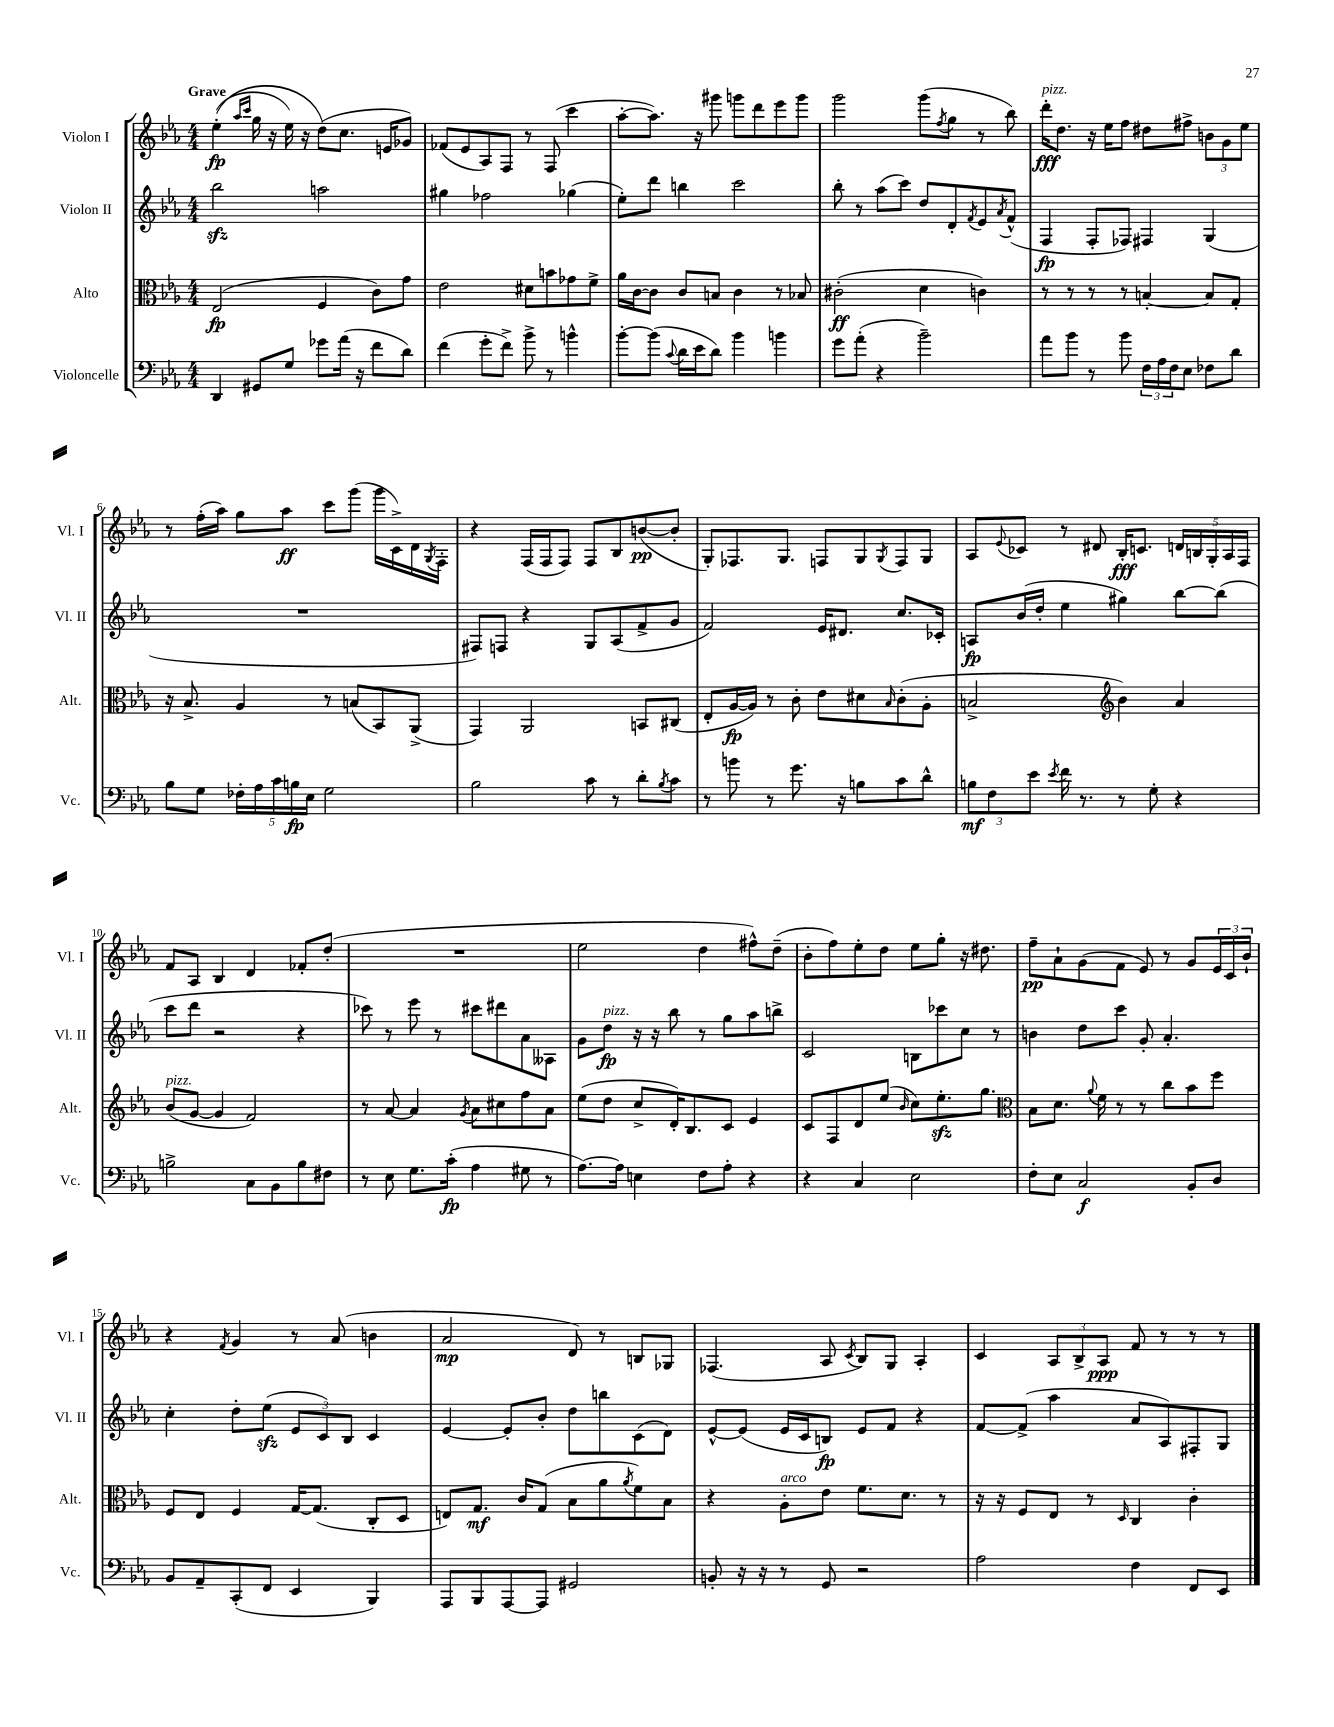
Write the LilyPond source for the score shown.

<<
\new StaffGroup <<
\new Staff = "s0" \with { instrumentName = "Violon I" shortInstrumentName = "Vl. I" } {
    \clef treble \key ees \major \numericTimeSignature \time 4/4 \tempo "Grave"
    ees''4-.\fp(\( \grace { aes''16 c'''16 } g''16 r16 ees''16) r16 d''8(\) c''8. e'16 ges'8) |
    fes'8( ees'8 aes8) f8 r8 f8( c'''4 |
    aes''8~-. aes''8.) r16 gis'''8 g'''8 d'''8 ees'''8 g'''8 |
    g'''2 g'''8( \acciaccatura { f''8 } g''8 r8 bes''8) |
    d'''16-.\fff^\markup { \italic "pizz." } d''8. r16 ees''16 f''8 dis''8 fis''8-> \tuplet 3/2 { b'8 g'8 ees''8 } |
    r8 f''16-.( aes''16) g''8 aes''8\ff c'''8 g'''8( g'''16 c'16->) d'16 \acciaccatura { g8 } f16-. |
    r4 f16( f16 f8) f8 bes8 b'8~\pp( b'8-. |
    g8-.) fes8. g8. f8 g8 \acciaccatura { g8 } f8 g8 |
    aes8 \appoggiatura { ees'8 } ces'8 r8 dis'8 bes16-.\fff c'8. \tuplet 5/4 { d'16 b16 g16-. aes16 f16 } |
    f'8 aes8 bes4 d'4 fes'8-. d''8-.( |
    R1 |
    ees''2 d''4 fis''8-^) d''8--( |
    bes'8-. f''8) ees''8-. d''8 ees''8 g''8-. r16 dis''8. |
    f''8--\pp aes'8-! g'8( f'8 ees'8) r8 g'8 \tuplet 3/2 { ees'16 c'16 bes'16-! } |
    r4 \acciaccatura { f'8 } g'4 r8 aes'8( b'4 |
    aes'2\mp d'8) r8 b8 ges8 |
    fes4.( aes8 \acciaccatura { c'8 } bes8) g8 aes4-. |
    c'4 \tuplet 3/2 { aes8 bes8-> aes8\ppp } f'8 r8 r8 r8 \bar "|." |
}
\new Staff = "s1" \with { instrumentName = "Violon II" shortInstrumentName = "Vl. II" } {
    \clef treble \key ees \major \numericTimeSignature \time 4/4
    bes''2\sfz a''2 |
    gis''4 fes''2 ges''4( |
    ees''8-.) d'''8 b''4 c'''2 |
    bes''8-. r8 aes''8( c'''8) d''8 d'8-. \acciaccatura { f'8 } ees'8 \acciaccatura { aes'8 } f'8-^( |
    f4\fp f8-. fes8) fis4 g4( |
    R1 |
    fis8) f8 r4 g8 aes8( f'8-> g'8 |
    f'2) ees'16 dis'8. c''8. ces'16-. |
    a8\fp bes'16( d''16-. ees''4 gis''4) bes''8~ bes''8( |
    c'''8 d'''8 r2 r4 |
    ces'''8) r8 ees'''8 r8 cis'''8 dis'''8 aes'8 aeses8 |
    g'8 d''8\fp^\markup { \italic "pizz." } r16 r16 bes''8 r8 g''8 aes''8 b''8-> |
    c'2 b8 ces'''8 c''8 r8 |
    b'4 d''8 c'''8 g'8-. aes'4.-. |
    c''4-. d''8-. ees''8\sfz( \tuplet 3/2 { ees'8 c'8) bes8 } c'4 |
    ees'4~ ees'8-. bes'8-. d''8 b''8 c'8( d'8) |
    ees'8~-^ ees'8( ees'16 c'16 b8\fp) ees'8 f'8 r4 |
    f'8~ f'8->( aes''4 aes'8 aes8) fis8-. g8 \bar "|." |
}
\new Staff = "s2" \with { instrumentName = "Alto" shortInstrumentName = "Alt." } {
    \clef alto \key ees \major \numericTimeSignature \time 4/4
    ees2\fp( f4 c'8) g'8 |
    ees'2 dis'8 b'8 ges'8 f'8-> |
    aes'16 c'16~ c'8 c'8 b8 c'4 r8 bes8 |
    cis'2-.\ff( d'4 c'4) |
    r8 r8 r8 r8 b4~-. b8 g8-. |
    r16 bes8.-> aes4 r8 b8( bes,8) aes,8->( |
    g,4) aes,2 b,8 cis8( |
    ees8-. aes16~\fp aes16) r8 c'8-. ees'8 dis'8 \grace { bes16 } c'8-.( aes8-. |
    b2-> \clef treble bes'4) aes'4 |
    bes'8^\markup { \italic "pizz." }( g'8~ g'4 f'2) |
    r8 aes'8~ aes'4 \acciaccatura { g'8 } aes'8 cis''8 f''8 aes'8 |
    ees''8( d''8 c''8-> d'16-.) bes8. c'8 ees'4 |
    c'8 f8 d'8 ees''8( \grace { bes'16 } c''8) ees''8.-.\sfz g''8. |
    \clef alto bes8 d'8. \appoggiatura { aes'8 } f'16 r8 r8 c''8 bes'8 f''8 |
    f8 ees8 f4 g16~ g8.( c8-. d8 |
    e8) g8.\mf c'16 g8( bes8 aes'8 \acciaccatura { aes'8 } f'8) bes8 |
    r4 aes8-.^\markup { \italic "arco" } ees'8 f'8. d'8. r8 |
    r16 r16 f8 ees8 r8 \grace { d16 } c4 c'4-. \bar "|." |
}
\new Staff = "s3" \with { instrumentName = "Violoncelle" shortInstrumentName = "Vc." } {
    \clef bass \key ees \major \numericTimeSignature \time 4/4
    d,4 gis,8 g8 ges'8 aes'16( r16 f'8 d'8) |
    f'4( g'8-. f'8->) bes'8-> r8 b'4-^ |
    bes'8~-. bes'8( \appoggiatura { c'8 } d'16 ees'16 d'8) bes'4 b'4 |
    g'8 aes'8-.( r4 bes'2--) |
    aes'8 bes'8 r8 bes'8 \tuplet 3/2 { f16 aes16 f16 } ees8 fes8 d'8 |
    bes8 g8 \tuplet 5/4 { fes16-. aes16 c'16 b16\fp ees16 } g2 |
    bes2 c'8 r8 d'8-. \acciaccatura { bes8 } c'8 |
    r8 b'8 r8 g'8. r16 b8 c'8 d'8-^ |
    \tuplet 3/2 { b8\mf f8 ees'8 } \acciaccatura { ees'8 } f'16 r8. r8 g8-. r4 |
    b2-> c8 bes,8 b8 fis8 |
    r8 ees8 g8. c'16-.\fp( aes4 gis8 r8 |
    aes8.~) aes16 e4 f8 aes8-. r4 |
    r4 c4 ees2 |
    f8-. ees8 c2\f bes,8-. d8 |
    bes,8 aes,8-- c,8-.( f,8 ees,4 bes,,4) |
    aes,,8 bes,,8 aes,,8~ aes,,8 gis,2 |
    b,8-. r16 r16 r8 g,8 r2 |
    aes2 f4 f,8 ees,8 \bar "|." |
}
>>
>>
